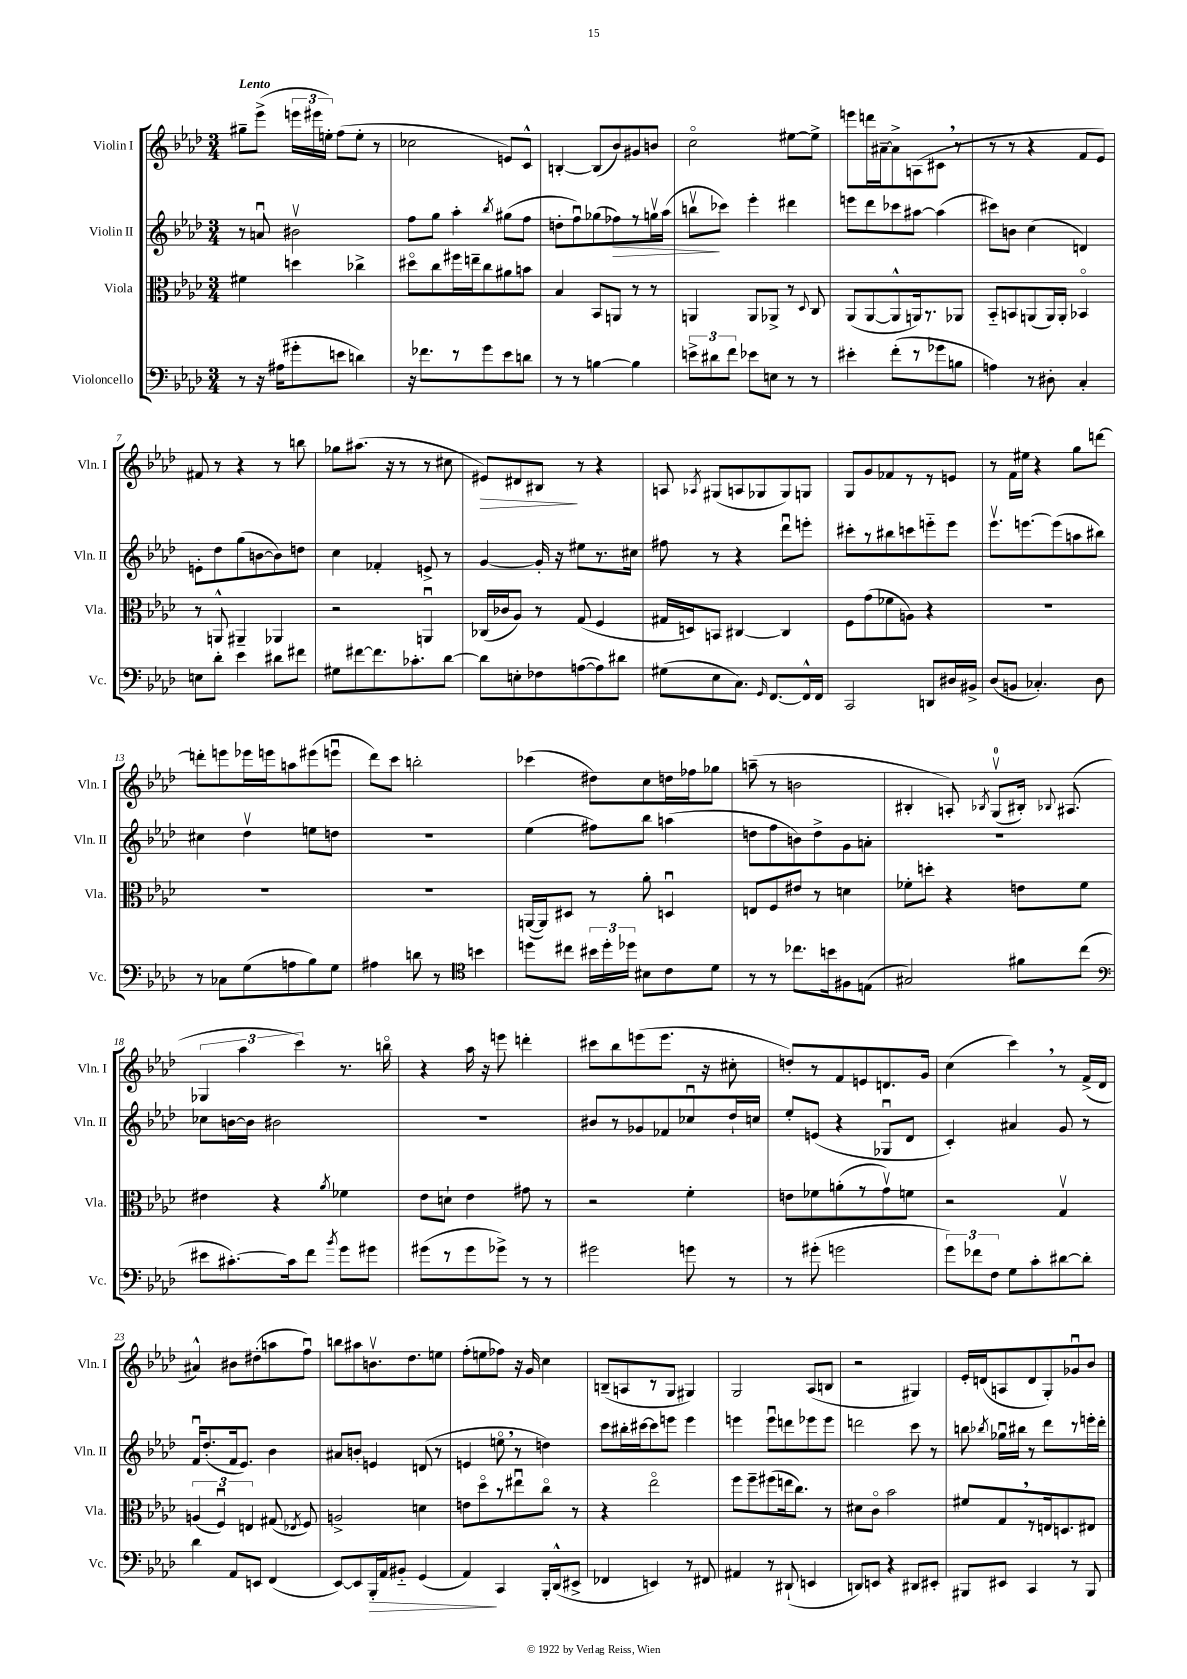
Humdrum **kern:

**kern	**dynam	**kern	**kern	**dynam	**kern	**dynam
*part4	*part4	*part3	*part2	*part2	*part1	*part1
*staff4	*staff4	*staff3	*staff2	*staff2	*staff1	*staff1
*I"Violoncello	*	*I"Viola	*I"Violin II	*	*I"Violin I	*
*I'Vc.	*	*I'Vla.	*I'Vln. II	*	*I'Vln. I	*
*clefF4	*	*clefC3	*clefG2	*	*clefG2	*
*k[b-e-a-d-]	*	*k[b-e-a-d-]	*k[b-e-a-d-]	*	*k[b-e-a-d-]	*
*M3/4	*	*M3/4	*M3/4	*	*M3/4	*
=1	=1	=1	=1	=1	=1	=1
!	!	!	!	!	!LO:TX:a:B:t=Lento	!
8r	.	4f#X\	8r	.	8gg#X~\L	.
16r	.	.	8anu/	.	(8eee-^\J	.
(16A#X\KL	.	.	.	.	.	.
8g#X'\	.	4ddn\	2b#Xv\	.	24eeen\LL	.
.	.	.	.	.	24eee#X\	.
.	.	.	.	.	24een'\JJ)	.
8en\J	.	.	.	.	(8ff\L	.
4dn\)	.	4cc-X^\	.	.	8ee'\J	.
.	.	.	.	.	8r	.
=2	=2	=2	=2	=2	=2	=2
16r	.	8dd#X\L	8ff\L	.	2cc-X\	.
8.f-X\L	.	.	.	.	.	.
.	.	8cc\	8gg\J	.	.	.
8r	.	16ff#X\L	4aa-'\	.	.	.
.	.	16een~\J	.	.	.	.
8g\	.	8cc\	.	.	.	.
.	.	.	8qbb-/	.	.	.
8e-\	.	8a#X\	(8gg#X\L	.	8en/L)	.
8dn\J	.	8bn\J	8ff\J	.	8c^^/J	.
=3	=3	=3	=3	=3	=3	=3
8r	.	4B-/	8ddn'\L	.	[4Bn'/	.
8r	.	.	8ffu\)	.	.	.
[4Bn\	.	8BB-/L	(8gg-X\	.	(8B/L]	.
!	!	!	!	!LO:HP:b	!	!
.	.	8AAn/J	8ff-X\)	>	8b-/)	.
4B\]	.	8r	8r	.	8g#X/	.
.	.	8r	16ggnv\L	.	8bn/J	.
.	.	.	(16aa-\JJ	.	.	.
=4	=4	=4	=4	=4	=4	=4
12en^\L	.	4AAn/	8bbnv\L	.	2cc\	.
12d#X\	.	.	.	.	.	.
.	.	.	8ccc-X\J)	]	.	.
12f\J	.	.	.	.	.	.
8e-X\L	.	8AA/L	4eee-'\	.	.	.
8En\J	.	8AA-X^/J	.	.	.	.
8r	.	8r	4ddd#X\	.	[8ee#X\L	.
.	.	8qqD-/	.	.	.	.
8r	.	8C/	.	.	8ee#^\J]	.
=5	=5	=5	=5	=5	=5	=5
4e#X'\	.	(8AA-/L	8eeen\L	.	8eeen\L	.
.	.	[8AA-/	8ddd-\	.	16dddn\L	.
.	.	.	.	.	[16a#X~\J	.
(8f'\L	.	8AA-^^/]	8ccc-X\	.	8a#^\]	.
8r	.	16AAn/k)	[8aa#X\J	.	(8An\	.
.	.	8.r	.	.	.	.
8g-X\	.	.	(4aa#\]	.	8c#X,\J	.
8Bn\J	.	8AA-X/J	.	.	8r	.
=6	=6	=6	=6	=6	=6	=6
4An\)	.	8BB-/L	8ccc#X\L)	.	8r	.
.	.	8BBn/	8bn\J	.	8r	.
8r	.	(8AAn/	(4cc\	.	4r	.
8D#X'\	.	16AA/L)	.	.	.	.
.	.	16AA'/JJ	.	.	.	.
4C'/	.	4BB-X/	4dn/)	.	8f/L	.
.	.	.	.	.	8e-/J)	.
!!LO:LB:g=z
=7	=7	=7	=7	=7	=7	=7
8En\L	.	8r	8en'\L	.	8f#X/	.
8d-'\J	.	8AAn^^/	8dd-\	.	8r	.
4e-\	.	4AA#X~/	(8gg\	.	4r	.
.	.	.	[8bn\	.	.	.
8d#X\L	.	4AA-X/	8b\])	.	8r	.
8f#X\J	.	.	8ddn\J	.	8bbn\	.
=8	=8	=8	=8	=8	=8	=8
8G#X\L	.	2r	4cc\	.	8gg-X\L	.
[8f#X\	.	.	.	.	(8.aa#X\J	.
8.f#\]	.	.	4f-X'/	.	.	.
.	.	.	.	.	16r	.
.	.	.	.	.	8r	.
8.c-X'\	.	.	.	.	.	.
.	.	4AAnu/	8en^/	.	8r	.
[8d-\J	.	.	8r	.	8cc#X\	.
=9	=9	=9	=9	=9	=9	=9
!	!	!	!	!	!	!LO:HP:b
8d-\L]	.	(16C-X/LL	[4g/	.	8e#X/L)	>
.	.	16c-X/J	.	.	.	.
8En'\	.	8A-/J)	.	.	8d#X/	.
8F-X\	.	8r	16g'/]	.	8B#X/J	.
.	.	.	16r	.	.	.
([8An\	.	(8G/	8ee#X\L	.	8r	]
8A\])	.	4F/	8.r	.	4r	.
8d#X\J	.	.	.	.	.	.
.	.	.	16cc#X\Jk	.	.	.
=10	=10	=10	=10	=10	=10	=10
(8G#X\L	.	16G#X/LL	8ff#X\	.	8An/	.
.	.	16Dn/J)	.	.	.	.
.	.	.	.	.	8qA-X/	.
8E-\	.	8BBn/J	8r	.	(8G#X/L	.
8.C\J)	.	[4C#X/	4r	.	8An/	.
.	.	.	.	.	8G-X/	.
16qqGG/	.	.	.	.	.	.
[8.FF/L	.	.	.	.	.	.
.	.	4C#/]	8ddd-u\L	.	8G-/)	.
16FF^^/L]	.	.	8eeen'\J	.	8Gn/J	.
16FF/JJ	.	.	.	.	.	.
=11	=11	=11	=11	=11	=11	=11
2CC/	.	8F\L	8ccc#X'\L	.	8G/L	.
.	.	(8g\	8r	.	8g/	.
.	.	8f-X\	8bb#X\	.	8f-X/	.
.	.	8An\J)	8cccn\	.	8r	.
8DDn/L	.	4r	8eeen\	.	8r	.
16D#X/L	.	.	8eee\J	.	8en/J	.
16BB#X^/JJ	.	.	.	.	.	.
=12	=12	=12	=12	=12	=12	=12
(8D-/L	.	2.r	8.eee-v\L	.	8r	.
8BBn/J	.	.	.	.	16f\LL	.
.	.	.	[8.eeen\	.	16ee#X\JJ	.
4.C-X'/)	.	.	.	.	4r	.
.	.	.	(8eee\]	.	.	.
.	.	.	8aan\	.	8gg\L	.
8D-\	.	.	8bb#X\J)	.	[8dddn\J	.
!!LO:LB:g=z
=13	=13	=13	=13	=13	=13	=13
8r	.	2.r	4cc#X\	.	8dddn'\L]	.
8C-X\L	.	.	.	.	8eeen\	.
(8G\	.	.	4dd-v\	.	16eee-X\L	.
.	.	.	.	.	16eeen\J	.
8An\	.	.	.	.	8aan\	.
8B-\)	.	.	8een\L	.	(8eee#X\	.
8G\J	.	.	8ddn\J	.	8eeenu\J	.
=14	=14	=14	=14	=14	=14	=14
4A#X\	.	2.r	2.r	.	8ddd-\L)	.
.	.	.	.	.	8ccc\J	.
8dn\	.	.	.	.	2bbn'\	.
8r	.	.	.	.	.	.
*clefC4	*	*	*	*	*	*
4bn\	.	.	.	.	.	.
=15	=15	=15	=15	=15	=15	=15
8ddn\L	.	([16AAn/LL	(4ee-\	.	(4ccc-X\	.
.	.	16AA/J])	.	.	.	.
8cc#X\J	.	8D#X/J	.	.	.	.
24b#X\LL	.	8r	8ff#X\L)	.	8dd#X\L)	.
24dd'\	.	.	.	.	.	.
24dd-X\JJ	.	.	.	.	.	.
8B#X\L	.	8a-'\	8bb-\J	.	8cc\	.
8c\	.	4Dnu/	(4aan\	.	16ddn\L	.
.	.	.	.	.	16ff-X\J	.
8d-\J	.	.	.	.	8gg-X\J	.
=16	=16	=16	=16	=16	=16	=16
8r	.	8En/L	8ddn\L	.	(8aan~\	.
8r	.	8F/	8ff\	.	8r	.
8.cc-X\L	.	8e#X/J	8bn\)	.	2bn\	.
.	.	8r	8dd^\	.	.	.
16bn\k	.	.	.	.	.	.
8F#X\	.	4dn\	8g\	.	.	.
(8En\J	.	.	8an'\J	.	.	.
=17	=17	=17	=17	=17	=17	=17
2G#X/)	.	8f-X'\L	2.r	.	4B#X'/	.
.	.	8ddn'\J	.	.	.	.
.	.	4r	.	.	8An'/)	.
.	.	.	.	.	8qB-X/	.
.	.	.	.	.	(8Gv/L	.
8f#X\L	.	8en\L	.	.	16B#X'/Jk)	.
.	.	.	.	.	8qqB-X/	.
.	.	.	.	.	(8.A#X/	.
(8cc\J	.	8f-\J	.	.	.	.
!!LO:LB:g=z
=18	=18	=18	=18	=18	=18	=18
*clefF4	*	*	*	*	*	*
8e#X\L	.	4e#X\	8cc-X\L	.	6G-X/	.
[8.c#X'\)	.	.	[16bn\L	.	.	.
.	.	.	.	.	6aa-\	.
.	.	.	16b\JJ]	.	.	.
.	.	4r	2b#X\	.	.	.
16c#\k]	.	.	.	.	.	.
.	.	.	.	.	6ccc\)	.
8f\J	.	.	.	.	.	.
8qb-/	.	8qa-/	.	.	.	.
8g\L	.	4f-X\	.	.	8.r	.
8g#X\J	.	.	.	.	.	.
.	.	.	.	.	16bbn\	.
=19	=19	=19	=19	=19	=19	=19
(8g#X\L	.	8e-\L	2.r	.	4r	.
8r	.	8dn`\J	.	.	.	.
8g#\	.	4e-\	.	.	16aa-\	.
.	.	.	.	.	16r	.
8g-X^\J)	.	.	.	.	8eeen\	.
8r	.	8g#X\	.	.	4dddn'\	.
8r	.	8r	.	.	.	.
=20	=20	=20	=20	=20	=20	=20
2g#X\	.	2r	8b#X/L	.	8ccc#X\L	.
.	.	.	8r	.	8bb-\	.
.	.	.	8g-X/	.	(8eeen\	.
.	.	.	8f-X/	.	8.eee\J	.
8gn\	.	4f'\	8cc-Xu/	.	.	.
.	.	.	.	.	16r	.
8r	.	.	16dd-`/L	.	8cc#X'\	.
.	.	.	16ccn/JJ	.	.	.
=21	=21	=21	=21	=21	=21	=21
8r	.	8en\L	8ee-'/L	.	8ddn'/L)	.
(8g#X'\	.	8f-X\	(8en/J	.	8r	.
2gn\	.	(8an'\	4r	.	8f/	.
.	.	8r	.	.	8en/	.
.	.	8gv\)	8G-Xu/L	.	8.dn/	.
.	.	8fn\J	8d-/J	.	.	.
.	.	.	.	.	16g/Jk	.
=22	=22	=22	=22	=22	=22	=22
12g\L)	.	2r	4c'/)	.	(4cc\	.
12f-X\	.	.	.	.	.	.
12F\J	.	.	.	.	.	.
8G\L	.	.	4a#X/	.	4ccc,\)	.
8c'\	.	.	.	.	.	.
[8d#X\	.	4Gv/	8g/	.	8r	.
8d#'\J]	.	.	8r	.	(16f^/LL	.
.	.	.	.	.	16d-/JJ	.
!!LO:LB:g=z
=23	=23	=23	=23	=23	=23	=23
4d-\	.	(6An/	16fu/KL	.	4a#X^^/)	.
.	.	.	(8.dd-'/	.	.	.
.	.	6Fu/)	.	.	.	.
8AA-/L	.	.	16f/k	.	8b#X\L	.
.	.	.	8.e-/J)	.	.	.
.	.	6En/	.	.	.	.
8EEn/J	.	.	.	.	(8dd#X'\	.
(4FF/	.	(8G#X/	4b-\	.	8aan\	.
.	.	8qE-X/	.	.	.	.
.	.	8F/)	.	.	8ffu\J)	.
=24	=24	=24	=24	=24	=24	=24
[8EE-/L)	.	2An^/	8a#X/L	.	8bbn\L	.
8EE-/]	.	.	8bn'/J	.	8aa#X\	.
!	!LO:HP:b	!	!	!	!	!
16BBB-'/L	>	.	4en/	.	8.bnv\	.
16AA-/J	.	.	.	.	.	.
8BB#X/J	.	.	.	.	.	.
.	.	.	.	.	8.dd-\	.
(4GG/	.	4dn\	(8dn/	.	.	.
.	.	.	8r	.	8een\J	.
=25	=25	=25	=25	=25	=25	=25
4AA-/)	.	8en\L	4en/	.	(8ff'\L	.
.	.	8dd-\	.	.	8een\	.
4CC/	]	8r	8een,\	.	8ff-X\J)	.
.	.	8ee#Xu\	8r	.	16r	.
.	.	.	.	.	16g/	.
16BBB-'/LL	.	8cc\J	4ddn\)	.	4cc\	.
(16DD-^^/J	.	.	.	.	.	.
8EE#X^/J	.	8r	.	.	.	.
=26	=26	=26	=26	=26	=26	=26
4FF-X/	.	4r	8ccc\L	.	(8Bn~/L	.
.	.	.	16bb#X'\L	.	8An/	.
.	.	.	[16ccc#X\J	.	.	.
4EEn/)	.	2ee-\	8ccc#\]	.	8r	.
.	.	.	8eeen\J	.	8G/J	.
8r	.	.	4eee\	.	4G#X/)	.
8FF#X/	.	.	.	.	.	.
=27	=27	=27	=27	=27	=27	=27
4AA#X/	.	8ff\L	4eeen\	.	2G/	.
.	.	8ff~\	.	.	.	.
8r	.	(8ff#X\	8eeeu\L	.	.	.
(8DD#X`/	.	16een\k	8dddn\	.	.	.
.	.	8.cc\J)	.	.	.	.
4EEn/	.	.	8eee-X\	.	(8A-/L	.
.	.	8r	8eee-\J	.	8Bn/J	.
=28	=28	=28	=28	=28	=28	=28
8DDn/L)	.	8d#X\L	2dddn\	.	2r	.
8EEn/J	.	8c\J	.	.	.	.
4r	.	2b-\	.	.	.	.
8DD#X/L	.	.	8ccc\	.	4G#X/)	.
8EE#X'/J	.	.	8r	.	.	.
=29	=29	=29	=29	=29	=29	=29
8BBB#X/L	.	8f#X/L	8bbn\	.	16e-'/LL	.
.	.	.	.	.	(16dn/J	.
.	.	.	8qbb-X/	.	.	.
8EE#X/J	.	8G,/	16gg-Xu\LL	.	8An/	.
.	.	.	16bb#X\JJ	.	.	.
4CC/	.	8r	8r	.	8d/	.
.	.	16En/k	8ddd-\L	.	8G'/)	.
.	.	8.Dn/	.	.	.	.
8r	.	.	8r	.	8g-Xu/	.
8BBB#/	.	8E#X/J	16eeen'\L	.	8b-/J	.
.	.	.	16ddd-'\JJ	.	.	.
==	==	==	==	==	==	==
*-	*-	*-	*-	*-	*-	*-
